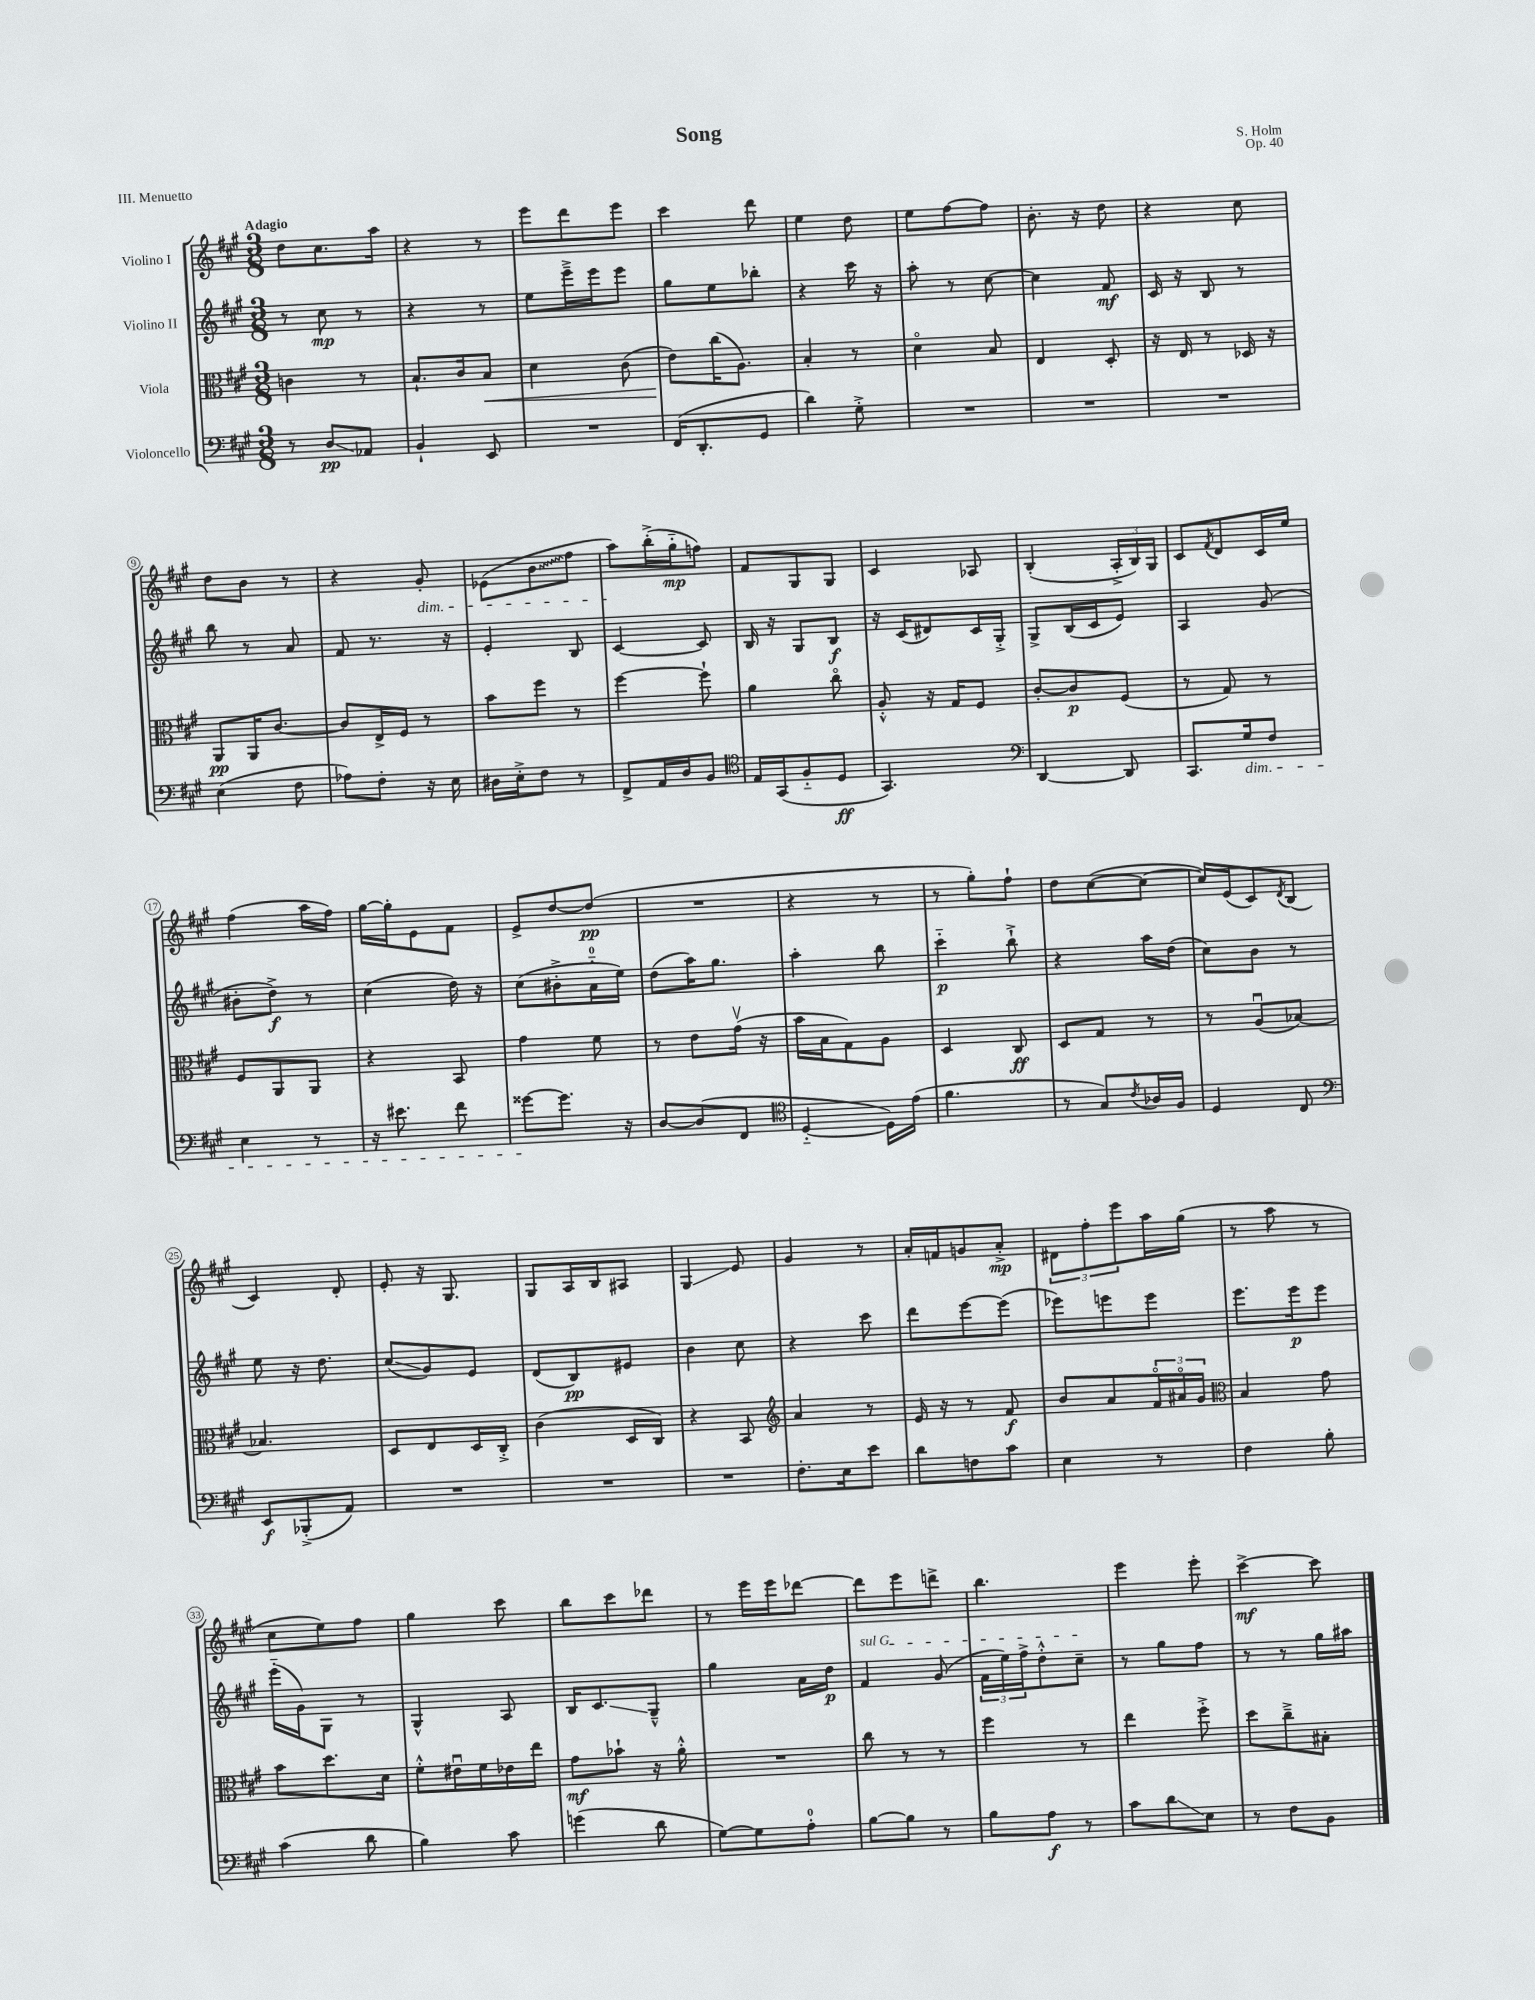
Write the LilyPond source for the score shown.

\header { title = "Song" composer = "S. Holm" opus = "Op. 40" piece = "III. Menuetto" }
<<
\new StaffGroup <<
\new Staff = "s0" \with { instrumentName = "Violino I" } {
    \clef treble \key a \major \numericTimeSignature \time 3/8 \tempo "Adagio"
    d''8 cis''8. a''16 |
    r4 r8 |
    e'''8 d'''8 e'''8 |
    cis'''4 d'''8 |
    e''4 d''8 |
    e''8 fis''8~ fis''8 |
    b'8.-. r16 d''8 |
    r4 cis''8 |
    d''8 b'8 r8 |
    r4 gis'8-.\dim |
    ees'8( \once \override Glissando.style = #'zigzag b'8\glissando fis''8 |
    a''8\!) b''16-.->( gis''16-_\mp f''8) |
    fis'8 gis8 gis8 |
    cis'4 aes8 |
    b4-.( \tuplet 3/2 { a16-.-> b16) gis16 } |
    cis'8 \acciaccatura { fis'8 } d'8 cis'16 e''16 |
    fis''4( a''16 fis''16) |
    gis''16~ gis''16-. e'8 fis'8 |
    e'8-> d''8~ d''8\pp( |
    R4. |
    r4 r8 |
    r8 gis''8-.) fis''8-! |
    d''8 cis''8~( cis''8~ |
    cis''16) e'16( cis'8) \acciaccatura { d'8 } b8( |
    cis'4) d'8-. |
    e'8-. r16 gis8. |
    gis8 a16 b16 ais8 |
    gis4\glissando e'8 |
    gis'4 r8 |
    a'16-. f'16 g'8 a'8-.->\mp |
    \tuplet 3/2 { dis'8 fis''8-. e'''8 } a''16 gis''16( |
    r8 a''8 r8 |
    cis''8 e''8) fis''8 |
    gis''4 cis'''8 |
    b''8 cis'''8 des'''8 |
    r8 e'''16 e'''16 des'''8~ |
    des'''8 e'''8 d'''8-> |
    b''4. |
    e'''4 e'''8-. |
    cis'''4~->\mf cis'''8 \bar "|." |
}
\new Staff = "s1" \with { instrumentName = "Violino II" } {
    \clef treble \key a \major \numericTimeSignature \time 3/8
    r8 cis''8\mp r8 |
    r4 r8 |
    e''8 e'''16---> e'''16 e'''8 |
    gis''8 e''8 bes''8-. |
    r4 cis'''16 r16 |
    a''8-. r8 cis''8~ |
    cis''4 fis'8\mf |
    cis'16 r16 b8 r8 |
    b''8 r8 a'8 |
    fis'8 r8. r16 |
    e'4-. b8 |
    cis'4~ cis'8 |
    b16 r16 gis8 b8\f |
    r16 cis'16( dis'8) cis'16 gis16-.-> |
    gis8-> b16( cis'16 e'8) |
    a4 gis'8( |
    bis'8-. d''8->\f) r8 |
    cis''4( d''16) r16 |
    cis''8( bis'8-.-> a'16-0-_ e''16) |
    d''8( a''16) gis''8. |
    a''4-. b''8 |
    cis'''4-_\p b''8-!-> |
    r4 a''16 d''16( |
    cis''8) b'8 r8 |
    e''8 r16 d''8. |
    cis''8\glissando( gis'8) e'8 |
    d'8( b8\pp) eis'8 |
    b'4 cis''8 |
    r4 cis'''8 |
    d'''8 e'''8~ e'''8( |
    ees'''8) e'''8 e'''8 |
    e'''8. e'''16\p e'''8 |
    e'''16-_( gis'16) gis8 r8 |
    gis4-^ a8 |
    b16 cis'8.\glissando gis8---^ |
    gis''4 a'16 d''16\p |
    \once \override TextSpanner.bound-details.left.text = \markup { \italic "sul G" } fis'4\startTextSpan gis'8( |
    \tuplet 3/2 { fis'16 e''16) fis''16-> } d''8-.-^ cis''8--\stopTextSpan |
    r8 gis''8 fis''8 |
    r8 r8 gis''16 ais''16 \bar "|." |
}
\new Staff = "s2" \with { instrumentName = "Viola" } {
    \clef alto \key a \major \numericTimeSignature \time 3/8
    c'4 r8 |
    b8.-! cis'16 b8\< |
    d'4 cis'8( |
    e'8\!) cis''16( a8.) |
    b4-. r8 |
    d'4\flageolet b8 |
    e4 d8-. |
    r16 e16 r8 des16 r16 |
    a,8\pp a,16 cis'8.~ |
    cis'8 e16-> fis16 r8 |
    b'8 fis''8 r8 |
    fis''4~ fis''8-! |
    a'4 cis''8\flageolet |
    a8-.-^ r16 gis16 fis8 |
    cis'8~-. cis'8\p fis8( |
    r8 gis8) r8 |
    fis8 a,8 a,8 |
    r4 b,8 |
    gis'4 fis'8 |
    r8 e'8 gis'16\upbow( r16 |
    b'16 b16 gis8) a8 |
    d4 cis8\ff |
    d8 gis8 r8 |
    r8 a8\downbow( bes8~) |
    bes4. |
    d8 e8 d16 cis16-.-> |
    cis'4( d16 cis16) |
    r4 b,8 |
    \clef treble a'4 r8 |
    e'16 r16 r8 fis'8\f |
    b'8 a'8 \tuplet 3/2 { fis'16\flageolet ais'16\flageolet gis'16 } |
    \clef alto b4 gis'8 |
    b'8 d''8. d'16 |
    fis'8-.-^ eis'16\downbow fis'16 ees'16 e''16 |
    gis'8\mf bes'8-! r16 a'16-.-^ |
    R4. |
    cis''8 r8 r8 |
    fis''4 r8 |
    e''4 fis''8-.-> |
    d''8 cis''8---> bis8-. \bar "|." |
}
\new Staff = "s3" \with { instrumentName = "Violoncello" } {
    \clef bass \key a \major \numericTimeSignature \time 3/8
    r8 d8\glissando\pp aes,8 |
    b,4-! e,8 |
    R4. |
    fis,16( d,8.-. gis,8 |
    d'4) gis8-.-> |
    R4. |
    R4. |
    R4. |
    e4( fis8 |
    aes8) fis8-. r16 e16 |
    dis16 e16-.-> fis8 r8 |
    fis,8-> a,16 d16 b,8 |
    \clef tenor e16 gis,16( fis8-_ d8\ff |
    gis,4.) |
    \clef bass d,4~ d,8 |
    cis,8. gis16\dim fis8 |
    e4 r8 |
    r16 eis'8. fis'8 |
    gisis'8~\! gisis'8. r16 |
    d8~ d8( fis,8 |
    \clef tenor d4~-_ d16) e'16( |
    fis'4. |
    r8 gis8) \acciaccatura { cis'8 } aes16 fis16 |
    d4 cis8 |
    \clef bass e,8\f bes,,8-.->( a,8) |
    R4. |
    R4. |
    R4. |
    fis8.-. e16 e'8 |
    d'8 f8 cis'8 |
    e4 r8 |
    fis4 b8-. |
    cis'4( d'8 |
    b4) cis'8 |
    g'4( d'8 |
    gis8~) gis8 a8-0-. |
    b8~ b8 r8 |
    b8 a8\f r8 |
    cis'8 d'8\glissando e8 |
    r8 fis8 b,8 \bar "|." |
}
>>
>>
\layout { \context { \Score \override BarNumber.stencil = #(make-stencil-circler 0.1 0.3 ly:text-interface::print) } }
